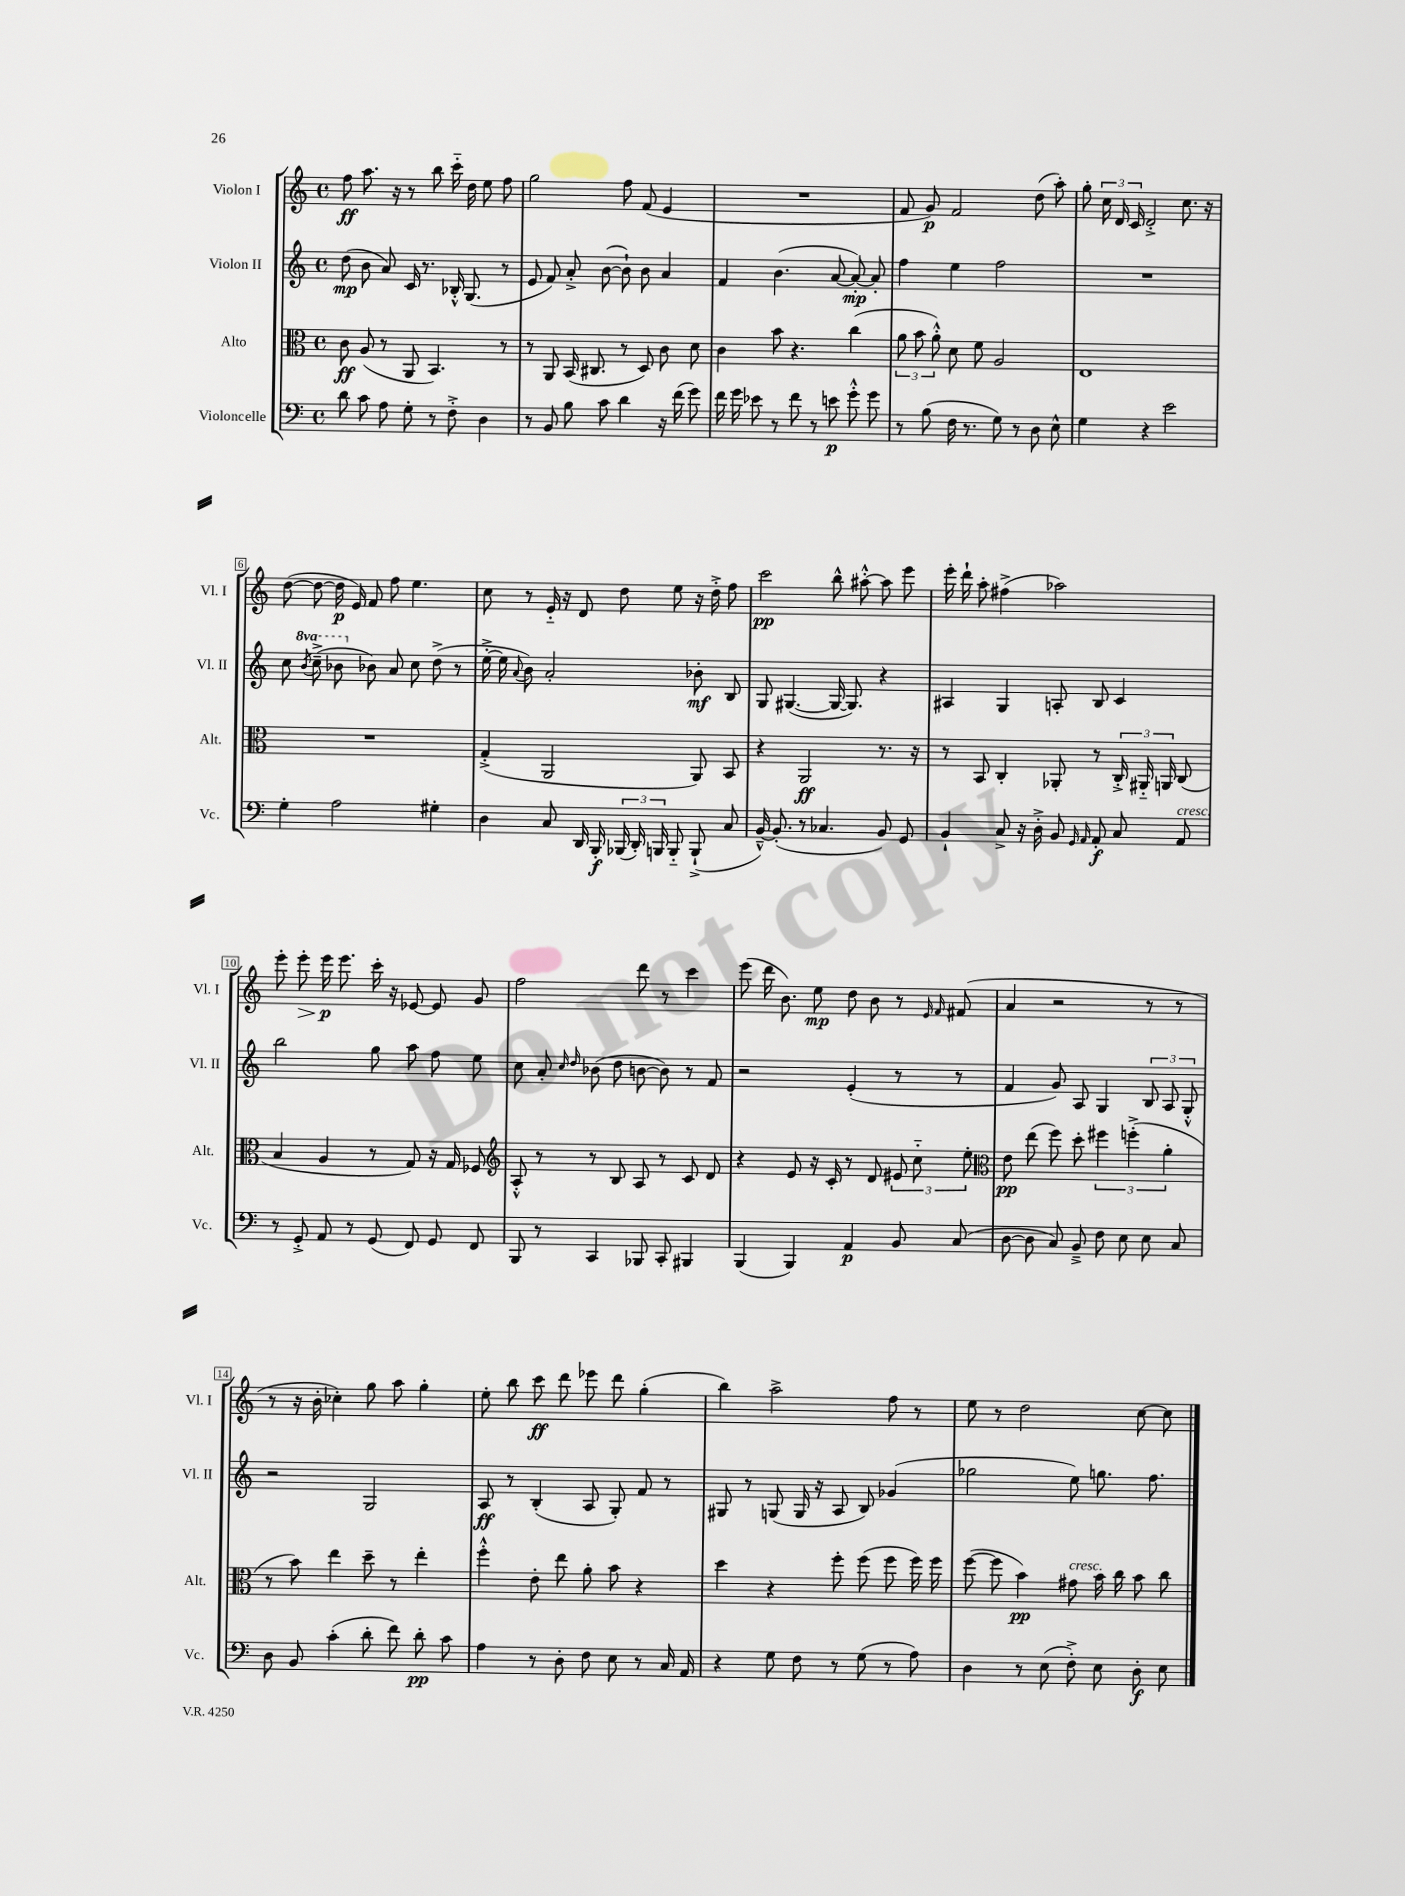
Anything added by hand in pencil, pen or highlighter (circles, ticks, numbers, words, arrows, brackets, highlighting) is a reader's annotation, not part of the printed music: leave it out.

**kern	**kern	**kern	**kern
*staff4	*staff3	*staff2	*staff1
*clefF4	*clefC3	*clefG2	*clefG2
*k[]	*k[]	*k[]	*k[]
*M4/4	*M4/4	*M4/4	*M4/4
*met(c)	*met(c)	*met(c)	*met(c)
8d	8c	(8dd	8ff
8c	(8A	8b	8.aa
8A	8r	8a)	.
.	.	.	16r
8G'	8AA	16c	8r
.	.	8.r	.
8r	4.BB)	.	8bb
8F'^	.	16B-'^^	16ccc'~
.	.	(8.G	16dd
4D	.	.	8ee
.	8r	8r	8ff
=	=	=	=
8r	8r	8e	2gg
8BB	8AA	8f)	.
8B	(16BB	8a'^	.
.	8.C#	.	.
8c	.	([8b	.
4d	8r	8b`])	8ff
.	8D)	8b	(8f
16r	8c	4a	4e
(16f	.	.	.
8g)	8d	.	.
=	=	=	=
16f	4c	4f	1r
16g	.	.	.
8e-	.	.	.
8r	8b	(4.b	.
8f	4.r	.	.
8r	.	.	.
8e	.	[8a	.
8g'^^	(4cc	8a'_)	.
8g	.	8a']	.
=	=	=	=
8r	12a	4ff	8f
.	12b	.	.
(8B	.	.	8g)
.	12a'^^)	.	.
16F	8d	4ee	2f
8.r	.	.	.
.	8f	.	.
8G)	2A	2ff	.
8r	.	.	.
8D	.	.	(8dd
8E^^	.	.	8aa')
=	=	=	=
4G	1E	1r	8gg'
.	.	.	24cc
.	.	.	24d
.	.	.	24c
4r	.	.	2d'^
2e	.	.	.
.	.	.	8.cc
.	.	.	16r
=	=	=	=
4G'	1r	8cc	([8dd
.	.	8qbb	.
.	.	(8ccc~^	8dd_
2A	.	8bb-	16dd]
.	.	.	16e)
.	.	8b-)	8f
.	.	8a	8ff
.	.	8cc	4.ee
4G#'	.	(8dd^	.
.	.	8r	.
=	=	=	=
4D	(4G'^	[16ee'^	8cc
.	.	16ee]	.
.	.	8qqa	.
.	.	8b)	8r
8C	2AA	2a'	16e'~
.	.	.	16r
16DD	.	.	8d
16BBB'	.	.	.
(24BBB-	.	.	8dd
24DD')	.	.	.
24BBB	.	.	.
8BBB'~	.	.	8ee
(8BBB`^	8AA)	8b-'	16r
.	.	.	16dd'^
8C	8BB	8B	8ff
=	=	=	=
[16BB~^^)	4r	8G	2ccc
(8.BB']	.	.	.
.	.	([4.G#	.
8r	2AA	.	.
4.C-	.	.	.
.	.	16G#_	8bb^^
.	.	8.G#])	.
.	.	.	[8aa#'^^
8BB)	8.r	4r	8aa#]
8GG	.	.	8eee
.	16r	.	.
=	=	=	=
4BB`	8r	4A#	16eee'
.	.	.	16ddd`
.	8BB	.	8aa'
8C^	4C'	4G	(4ff#^
16r	.	.	.
16D'^	.	.	.
8BB	8AA-'	8A'	2aa-)
16qqGG	.	.	.
16qqAA	.	.	.
8AA'	8r	8B	.
8C	24C'^	4c	.
.	24AA#'~	.	.
.	24AA	.	.
8AA	(8C	.	.
=	=	=	=
8r	4B	2bb	8eee'
8GG'^	.	.	8eee'
8AA	4A	.	16eee
.	.	.	8.eee
8r	.	.	.
(8GG	8r	8gg	16ccc'
.	.	.	16r
8FF)	8G)	8aa	[8e-
8GG	16r	8ff	8e-]
.	16G	.	.
8FF	8F-	8ee	8g
=	=	=	=
*	*clefG2	*	*
8BBB	8A'^^	8cc	2ff
8r	8r	8a'	.
.	.	16qqcc	.
.	.	16qqdd	.
4CC	8r	(8b-	.
.	8B	8dd	.
8BBB-	8A	[8b	8ddd
8CC'	8r	8b])	8r
4BBB#	8c	8r	4ccc
.	8d	8f	.
=	=	=	=
(4BBB	4r	2r	(8eee
.	.	.	16ddd
.	.	.	8.b)
4BBB)	8e	.	.
.	16r	.	8ee
.	16c'	.	.
4AA	8r	(4e'	8dd
.	8d	.	8b
8BB	12e#	8r	8r
.	12cc'~	.	.
.	.	.	16qqe
.	.	.	16qqf
(8C	.	8r	(8f#
.	12ee'	.	.
=	=	=	=
*	*clefC3	*	*
[8D	8e	4f	4a
8D]	(8ee	.	.
8C)	8ff)	8g)	2r
8BB~^	8dd'	8A	.
8F	6ff#	4G	.
8E	.	.	.
.	(6ff'^	.	.
8E	.	12B	8r
.	6a'	12A	.
8C	.	.	8r
.	.	12G'^^	.
=	=	=	=
8D	8r	2r	8r
8BB	8b)	.	16r
.	.	.	16b'
(4c'	4ee	.	4cc-')
8d'	8dd~	2G	8gg
8f)	8r	.	8aa
8d'	4ee'	.	4gg'
8c	.	.	.
=	=	=	=
4A	4ff'^^	8A	8ee'
.	.	8r	8bb
8r	8e'	(4B'	8ccc
8D'	8ee	.	8ddd
8F	8a'	8A	8eee-
8E	8b	8G')	8ddd
8r	4r	8f	(4gg'
16C	.	8r	.
16AA	.	.	.
=	=	=	=
4r	4dd	8G#	4bb)
.	.	8r	.
8G	4r	(8G	2aa^
8F	.	16G	.
.	.	16r	.
8r	8ff'	8A	.
(8G	(8ff	8B)	.
8r	8ff	(4g-	8ff
8A)	16ff)	.	8r
.	16ff	.	.
=	=	=	=
4D	([8ff	2gg-	8ee
.	8ff]	.	8r
8r	4b)	.	2dd
(8E	.	.	.
8F'^)	8g#	8ee)	.
8E	16b	8.gg	.
.	16cc	.	.
8D'	8b	.	[8cc
.	.	8.ff	.
8E	8cc	.	8cc]
==	==	==	==
*-	*-	*-	*-
